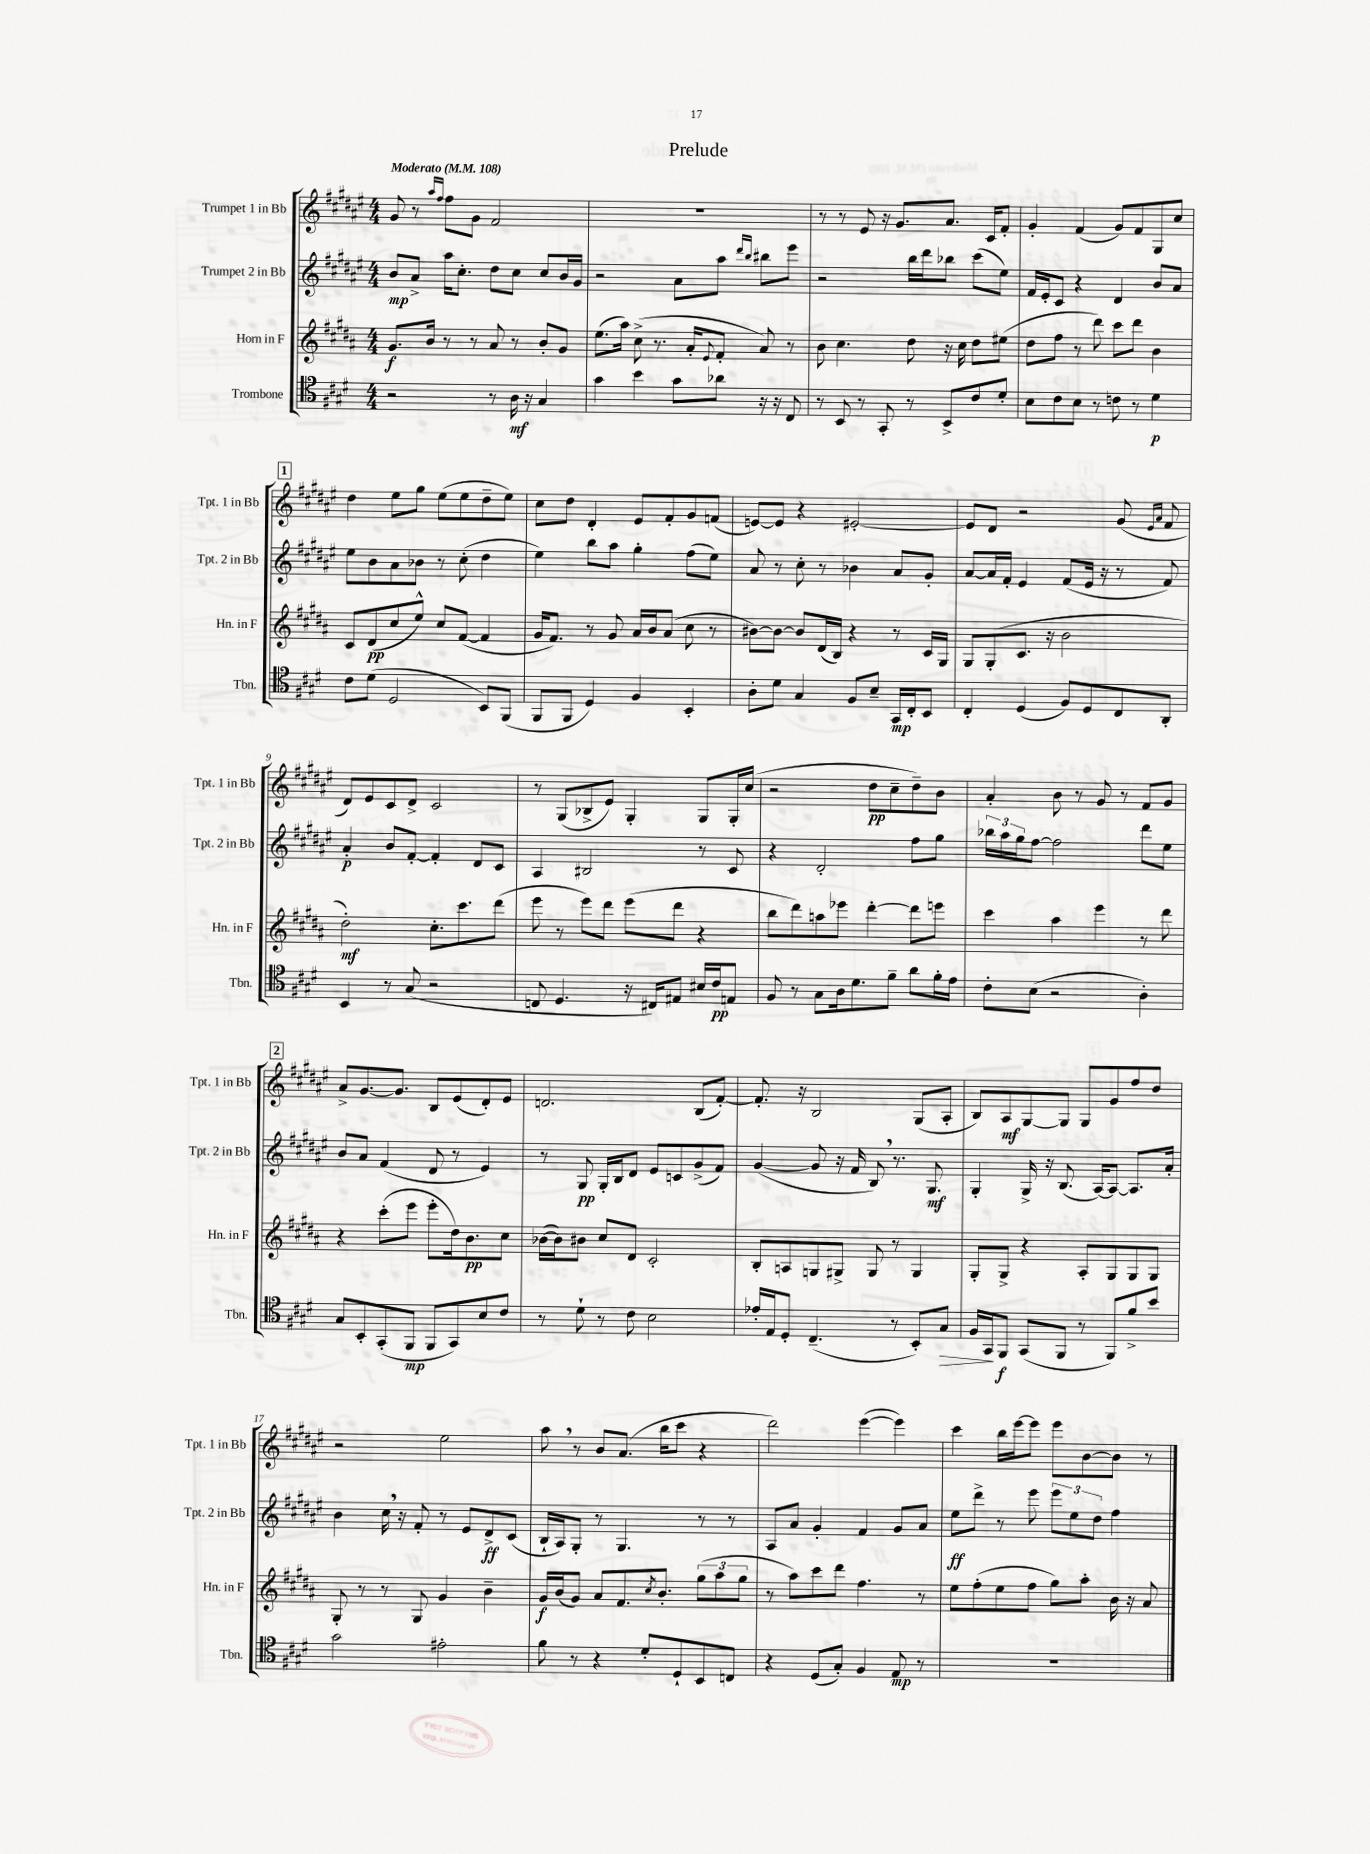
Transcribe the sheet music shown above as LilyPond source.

\header { title = "Prelude" }
<<
\new StaffGroup <<
\new Staff = "s0" \with { instrumentName = "Trumpet 1 in Bb" shortInstrumentName = "Tpt. 1 in Bb" } {
    \clef treble \key fis \major \numericTimeSignature \time 4/4 \tempo "Moderato" 4 = 108
    gis'8 r8 \grace { ais''16 fis''16 } fis''8 gis'8 fis'2 |
    r1 |
    r8 r8 eis'8 r16 gis'8. ais'8. cis'16 fis'8-. |
    gis'4-. fis'4( gis'8) fis'8 gis8 cis''8 |
    \mark \markup { \box "1" } dis''4 eis''8 gis''8 eis''8( eis''8 dis''8-- eis''8) |
    cis''8 dis''8 dis'4-. eis'8 fis'8-. gis'8 f'8( |
    e'8~) e'8 r4 eis'2~-. |
    eis'8 dis'8 r2 gis'8( \grace { eis'16 ais'16 } fis'8 |
    dis'8) eis'8 cis'8 dis'8-> cis'2 |
    r8 gis8( bes8-> eis'8) gis4-. gis8 gis16-. cis''16( |
    r2 dis''8\pp cis''8-- dis''8--) b'8 |
    ais'4-. b'8 r8 gis'8 r8 fis'8 gis'8 |
    \mark \markup { \box "2" } ais'8-> gis'8.~ gis'8. b8 eis'8( dis'8-.) eis'8 |
    d'2. b8( fis'8~-.) |
    fis'8.-. r16 b2 gis8( ais8-. |
    b8) ais8\mf gis8~ gis8 gis8 gis'8 fis''8 dis''8 |
    r2 eis''2 |
    ais''8 \breathe r8 b'8 ais'8.( b''16 cis'''8 r4 |
    dis'''2) eis'''4~( eis'''4) |
    cis'''4 b''16 eis'''16~ eis'''8 eis'''8 b'8~ b'8 r8 \bar "|." |
}
\new Staff = "s1" \with { instrumentName = "Trumpet 2 in Bb" shortInstrumentName = "Tpt. 2 in Bb" } {
    \clef treble \key fis \major \numericTimeSignature \time 4/4
    b'8\mp ais'8-> ais''16 cis''8.-. dis''8 cis''8 cis''8 b'16 gis'16 |
    r2 ais'8 ais''8 \grace { dis'''16 b''16 } bis''8 eis'''8 |
    r2 b''16 dis'''16 bes''8 cis'''8( eis''8) |
    fis'16 eis'16-. cis'8 r4 dis'4 b'8 ais'8 |
    \mark \markup { \box "1" } eis''8 b'8 ais'8 bes'8 r8 cis''8-.( dis''4 |
    eis''4) b''8 ais''8 gis''4-. fis''8( eis''8) |
    ais'8 r8 cis''8-. r8 bes'4 ais'8 gis'8-. |
    ais'8~ ais'16 fis'16-. eis'4 fis'8( eis'16 r16 r8 fis'8) |
    ais'4-.\p b'8 fis'8~-. fis'4-. dis'8 cis'8 |
    ais4 bis2 r8 cis'8 |
    r4 dis'2-. fis''8 gis''8 |
    \tuplet 3/2 { bes''16 ais''16 gis''16 } fis''8~ fis''2 dis'''8 eis''8 |
    \mark \markup { \box "2" } b'8 ais'8 fis'4( dis'8 r8 eis'4) |
    r8 gis8\pp gis16-. b16 dis'8 eis'8 c'8 gis'8->( fis'8) |
    gis'4~( gis'8 r16 fis'16 b8) \breathe r8. gis8.\mf |
    gis4-. gis16-> r16 b8.( ais16~) ais8~ ais8. ais'16-. |
    b'4 cis''16 \breathe r16 fis'8-. r8 eis'8 dis'8->\ff cis'8( |
    b16-! ais16) gis8-. r8 gis4. r8 r8 |
    ais8 ais'8 gis'4-. fis'4 gis'8 ais'8 |
    eis''8\ff dis'''8-> r8 eis'''8 \tuplet 3/2 { eis'''8 eis''8 dis''8 } fis''4 \bar "|." |
}
\new Staff = "s2" \with { instrumentName = "Horn in F" shortInstrumentName = "Hn. in F" } {
    \clef treble \key b \major \numericTimeSignature \time 4/4
    gis'8.\f b'16 r8 r8 ais'8 r8 b'8-. gis'8 |
    e''8.( ais''16) cis''8->( r8. ais'16-. \appoggiatura { e'8 } fis'8-. ais'8) r8 |
    b'8 cis''4. dis''8 r16 cis''16 dis''8 eis''8( |
    dis''8 fis''8 r8 dis'''8) cis'''8 dis'''8 b'4 |
    \mark \markup { \box "1" } cis'8 dis'8\pp( cis''8 e''8-^) cis''8 fis'8~( fis'4 |
    gis'16 fis'8.) r8 gis'8 ais'16 b'16 ais'8( cis''8 r8 |
    bis'8~) bis'8~ bis'8 dis'16( b16) r4 r8 cis'16 gis16 |
    gis8 gis8-.( cis'8. r16 b'2 |
    dis''2-.\mf) cis''8.-. cis'''8. dis'''8( |
    e'''8 r8 e'''8) dis'''8 e'''8( dis'''8 r4 |
    b''8 dis'''8) a''8 ees'''8 dis'''4~-. dis'''8 e'''8 |
    cis'''4 ais''4 e'''4 r8 dis'''8 |
    \mark \markup { \box "2" } r4 cis'''8-.( e'''8 e'''8-. dis''16) b'8.\pp cis''8 |
    bes'16~( bes'16) bis'8 cis''8 dis'8 cis'2-. |
    b8-. a8 g8 gis8-> gis8 r8 gis4 |
    gis8-. gis8-> r4 ais8-. gis8 gis8 gis8 |
    gis8-. r8 r8 gis8 gis'4 b'4-- |
    gis'16\f b'16( gis'8) ais'8 fis'8. \acciaccatura { cis''8 } b'8.-. \tuplet 3/2 { gis''8( ais''8 gis''8 } |
    r8 ais''8) cis'''8 dis'''8 fis''4. r8 |
    e''8 fis''8-.( e''8 fis''8 gis''8) ais''8-. b'16 r16 ais'8 \bar "|." |
}
\new Staff = "s3" \with { instrumentName = "Trombone" shortInstrumentName = "Tbn." } {
    \clef tenor \key e \major \numericTimeSignature \time 4/4
    r2 r8 a16\mf r16 gis4 |
    gis'4 b'4 gis'8 aes'8 r16 r16 cis8 |
    r8 b,8 r8 gis,8-. r8 b,8-> cis'8 dis'8-. |
    b8 cis'8 b8 r8 c'8 r8 dis'4\p |
    \mark \markup { \box "1" } cis'8 dis'8( dis2 b,8) fis,8( |
    fis,8 fis,8 dis4) fis4 b,4-. |
    a8-. dis'8 gis4 fis8 b8-- gis,16\mp cis16-. b,8 |
    cis4-. dis4( fis8) dis8 cis8 a,8-. |
    b,4 r8 gis8( r2 |
    c8 dis4. r16 cis16) eis8 bis16 cis'16\pp e8 |
    fis8 r8 gis8 a16 dis'8. fis'8-- a'8 fis'16-. e'16 |
    cis'8-. b8( r2 a4-.) |
    \mark \markup { \box "2" } gis8 b,8-. gis,8-.( fis,8\mp fis,8 gis,8) b8 cis'8 |
    r8 dis'8-! r8 cis'8 b2 |
    ees'16-. e16 dis8-. cis4.--( r8 b,8-.) gis8\> |
    fis16 gis,16\! fis,8\f gis,8( fis,8 r8 fis,8) fis'8-> b'8 |
    gis'2 eis'2-. |
    fis'8 r8 r4 dis'8-. dis8-! b,8 c8 |
    r4 dis8( gis8-.) fis4 e8\mp r8 |
    R1 \bar "|." |
}
>>
>>
